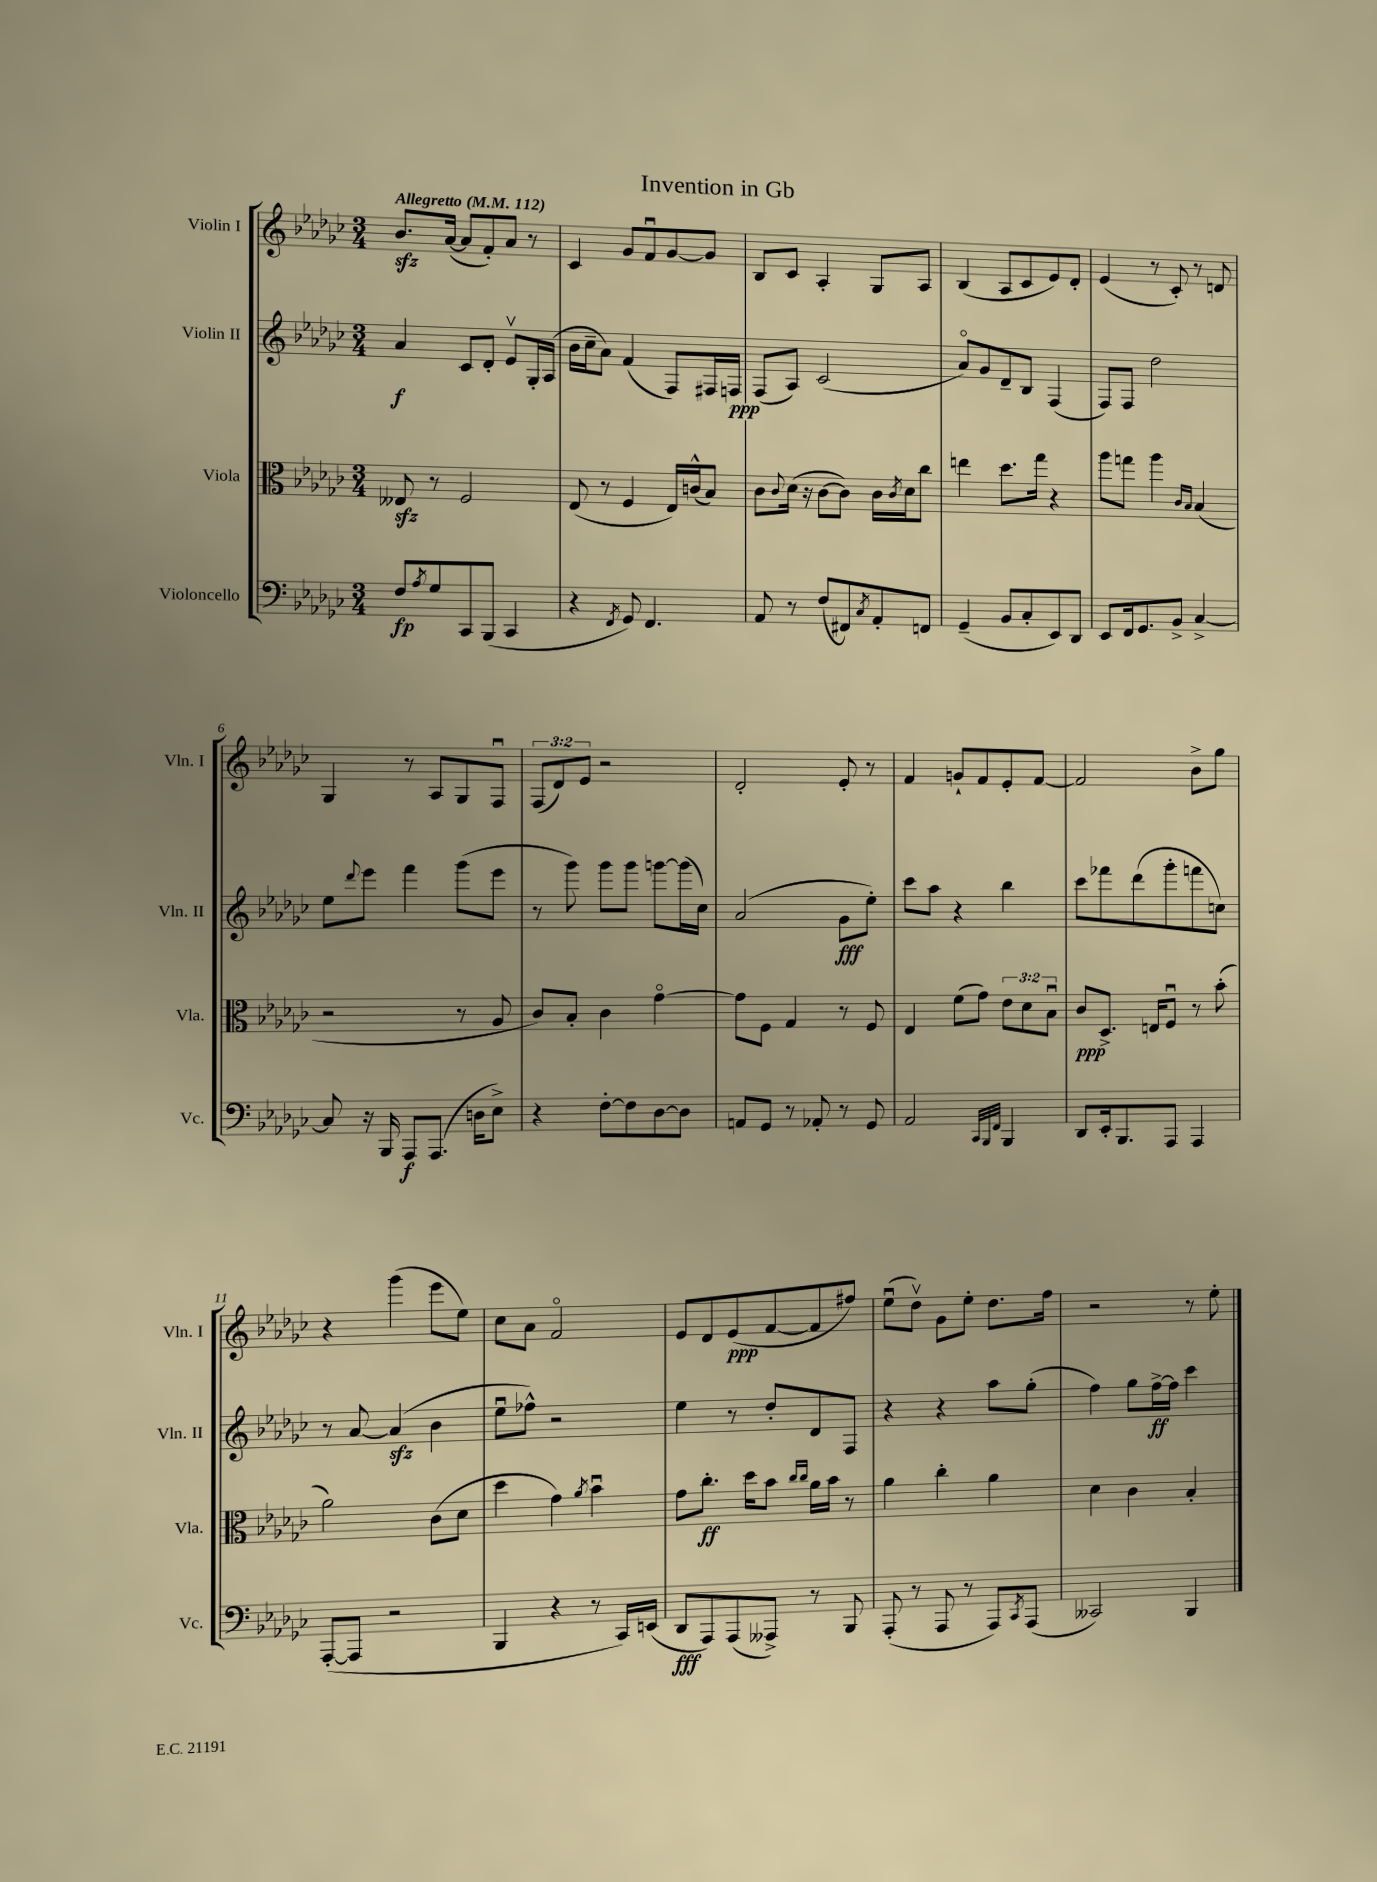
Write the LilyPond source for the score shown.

\header { title = "Invention in Gb" }
<<
\new StaffGroup <<
\new Staff = "s0" \with { instrumentName = "Violin I" shortInstrumentName = "Vln. I" } {
    \clef treble \key ges \major \numericTimeSignature \time 3/4 \override Staff.TupletNumber.text = #tuplet-number::calc-fraction-text \tempo "Allegretto" 4 = 112
    bes'8.\sfz aes'16~( aes'8 f'8-.) aes'8 r8 |
    ces'4 ges'8 f'8\downbow ges'8~ ges'8 |
    bes8 ces'8 aes4-. ges8 aes8 |
    bes4( aes8 ces'8 ees'8) des'8-. |
    ees'4( r8 ces'8-.) r8 d'8 |
    ges4 r8 aes8 ges8 f8\downbow |
    \tuplet 3/2 { f8( des'8) ees'8 } r2 |
    des'2-. ees'8-. r8 |
    f'4 g'8-! f'8 ees'8-. f'8~ |
    f'2 bes'8-> ges''8 |
    r4 ges'''4( ees'''8 ees''8) |
    ces''8 aes'8 f'2\flageolet |
    ees'8 des'8 ees'8\ppp( f'8~ f'8 fis''8) |
    ees''8\downbow( des''8\upbow) ges'8 ees''8-. des''8. f''16 |
    r2 r8 ees''8-. \bar "|." |
}
\new Staff = "s1" \with { instrumentName = "Violin II" shortInstrumentName = "Vln. II" } {
    \clef treble \key ges \major \numericTimeSignature \time 3/4
    aes'4\f ces'8 des'8-. ees'8\upbow ges16-. aes16( |
    bes'16 ces''16-- aes'8) f'4( f8) fis16 f16\ppp |
    f8( aes8) ces'2( |
    aes'8\flageolet) ges'8 des'8-- bes8 f4( |
    f8) f8 des''2 |
    ees''8 \appoggiatura { des'''8 } ees'''8 f'''4 ges'''8( ees'''8 |
    r8 ges'''8) ges'''8 ges'''8 g'''8~ g'''16( ces''16) |
    aes'2( ges'8\fff ees''8-.) |
    ces'''8 aes''8 r4 bes''4 |
    ces'''8 fes'''8 des'''8( ges'''8-. f'''8 c''8) |
    r8 aes'8~ aes'4\sfz( bes'4 |
    ees''8\downbow fes''8-^) r2 |
    ees''4 r8 des''8-. des'8 f8 |
    r4 r4 aes''8 ges''8-.( |
    f''4) ges''8 f''16~->\ff f''16 ces'''4 \bar "|." |
}
\new Staff = "s2" \with { instrumentName = "Viola" shortInstrumentName = "Vla." } {
    \clef alto \key ges \major \numericTimeSignature \time 3/4 \override Staff.TupletNumber.text = #tuplet-number::calc-fraction-text
    eeses8\sfz r8 f2 |
    ees8( r8 f4 ees16) c'16-^( bes8) |
    ces'8 \appoggiatura { ces'8 } des'16( r16 ces'8~ ces'8) ces'16 \acciaccatura { ces'8 } des'16 ces''8 |
    e''4 des''8. ges''16 r4 |
    aes''8 g''8 aes''4 \grace { ces'16 bes16 } bes4( |
    r2 r8 aes8 |
    ces'8) bes8-. ces'4 ges'4~\flageolet |
    ges'8 f8 ges4 r8 f8 |
    ees4 f'8( ges'8) \tuplet 3/2 { ees'8 des'8 bes8\downbow } |
    ces'8\ppp des8.-> e16 f8\downbow r8 bes'8-.( |
    aes'2) ces'8( des'8 |
    des''4 ges'4) \acciaccatura { aes'8 } bes'4\downbow |
    ges'8 ces''8.-.\ff des''16 bes'8 \grace { ces''16 ces''16 } aes'16 bes'16 r8 |
    aes'4 ces''4-. aes'4 |
    des'4 ces'4 bes4-. \bar "|." |
}
\new Staff = "s3" \with { instrumentName = "Violoncello" shortInstrumentName = "Vc." } {
    \clef bass \key ges \major \numericTimeSignature \time 3/4
    f8\fp \acciaccatura { aes8 } ges8 ces,8 bes,,8( ces,4 |
    r4 \acciaccatura { f,8 } ges,8) f,4. |
    aes,8 r8 f8( fis,8) \acciaccatura { ces8 } aes,8-. f,8 |
    ges,4--( bes,8 ces8-. ees,8) des,8 |
    ees,8 f,16 ges,8. bes,8-> ces4~-> |
    ces8 r16 bes,,16 aes,,8\f aes,,8.( d16 ees8->) |
    r4 f8~-. f8 des8~ des8 |
    a,8 ges,8 r8 aes,8-. r8 ges,8 |
    aes,2 \grace { ces,32 bes,,32 f,32 } bes,,4 |
    des,8 ees,16-. bes,,8. aes,,8 aes,,4 |
    aes,,8~-.( aes,,8 r2 |
    bes,,4 r4 r8 ces,16) e,16( |
    des,8\fff aes,,8) aes,,8( aeses,,8->) r8 bes,,8 |
    aes,,8-.( r8 aes,,8 r8 aes,,8) \acciaccatura { ces,8 } aes,,8( |
    ceses,2) bes,,4 \bar "|." |
}
>>
>>
